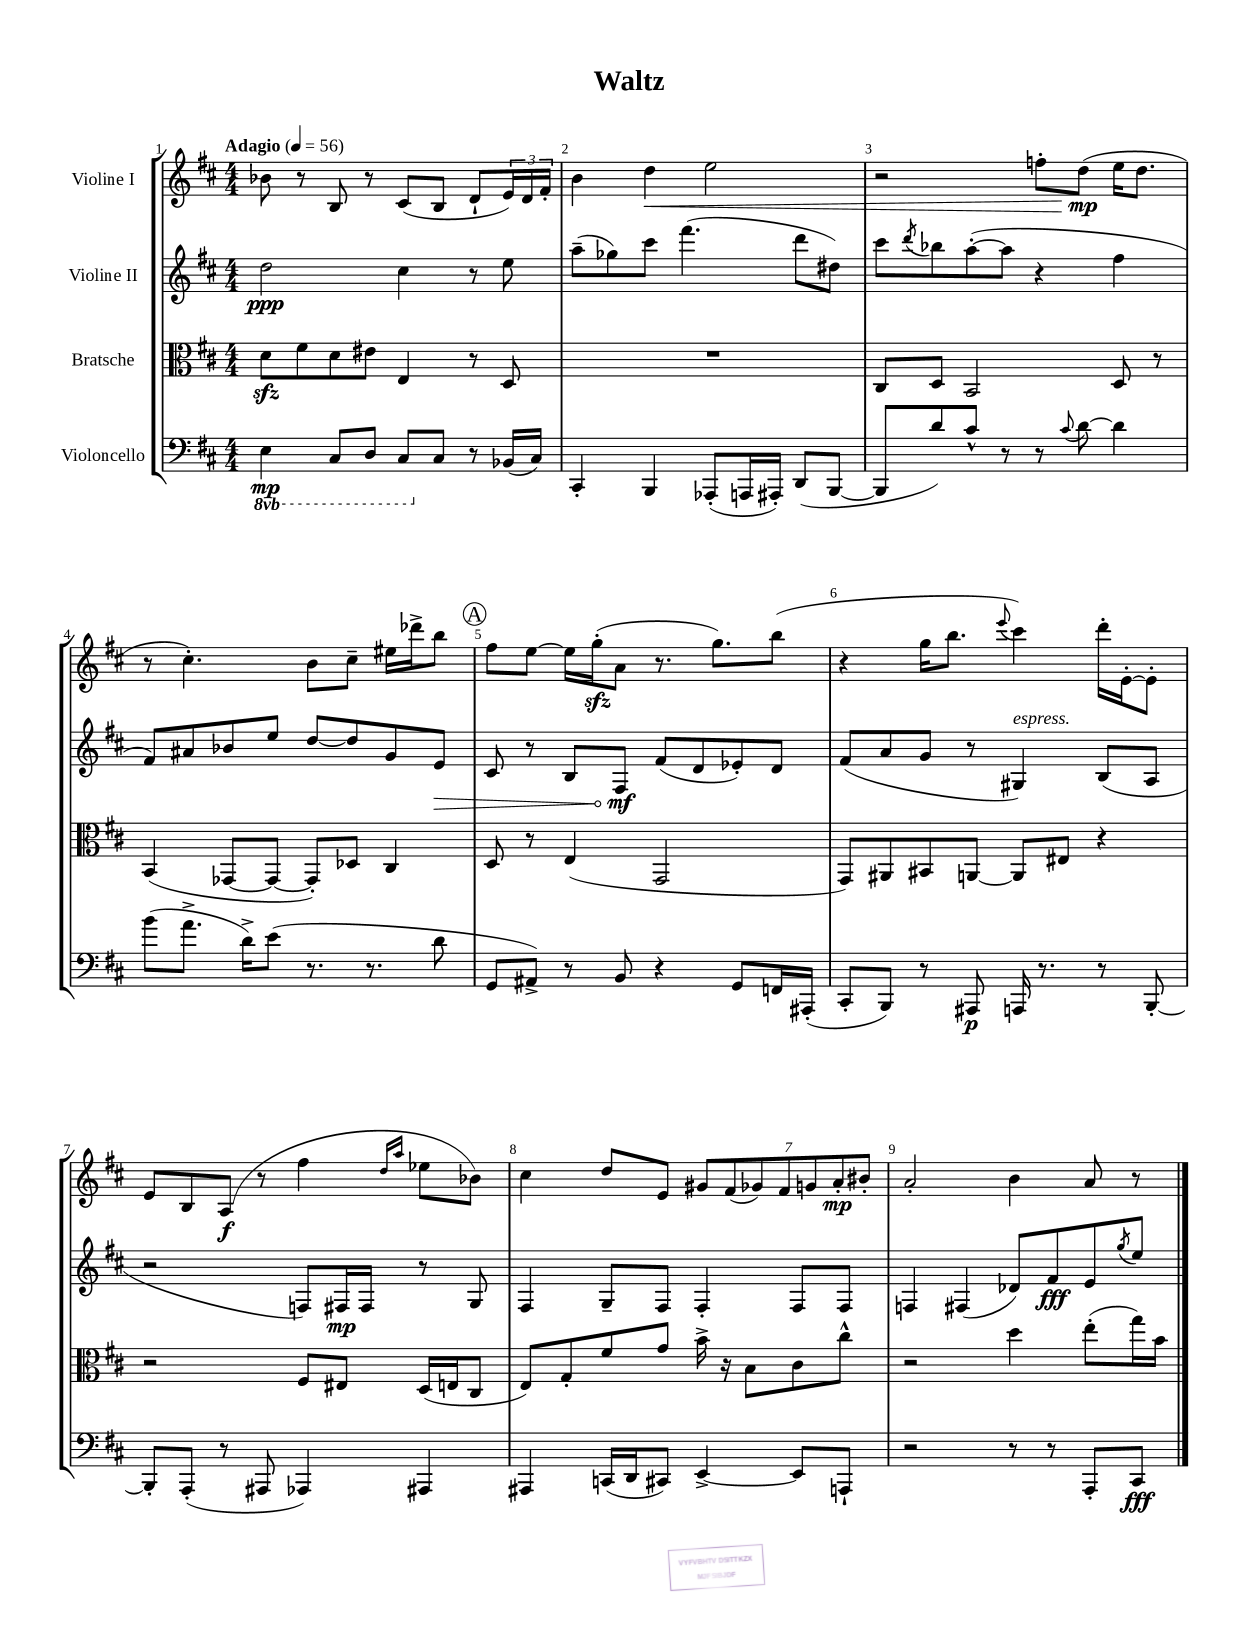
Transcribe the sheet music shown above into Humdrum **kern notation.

**kern	**kern	**kern	**kern
*staff4	*staff3	*staff2	*staff1
*clefF4	*clefC3	*clefG2	*clefG2
*k[f#c#]	*k[f#c#]	*k[f#c#]	*k[f#c#]
*M4/4	*M4/4	*M4/4	*M4/4
*MM56	*MM56	*MM56	*MM56
4EE	8d	2dd	8b-
.	8f#	.	8r
8CC#	8d	.	8B
8DD	8e#	.	8r
8CC#	4E	4cc#	(8c#
8C#	.	.	8B
8r	8r	8r	8d`
(16BB-	8D	8ee	24e)
.	.	.	24d
16C#)	.	.	.
.	.	.	24f#'
=	=	=	=
4CC#'	1r	(8aa~	4b
.	.	8gg-)	.
4BBB	.	8ccc#	4dd
.	.	(4.fff#	.
(8AAA-'	.	.	2ee
16AAA	.	.	.
16AAA#')	.	.	.
(8DD	.	8ddd	.
[8BBB	.	8dd#)	.
=	=	=	=
8BBB]	8C#	8ccc#	2r
.	.	8qddd	.
8d)	8D	8bb-	.
8c#^^	2BB	([8aa'	.
8r	.	8aa]	.
8r	.	4r	8ff'
8qqc#	.	.	.
[8d	.	.	(8dd
4d]	8D	4ff#	16ee
.	.	.	8.dd
.	8r	.	.
=	=	=	=
(8b	(4BB	8f#)	8r
8.a^	.	8a#	4.cc#')
.	[8GG-	8b-	.
16d^)	.	.	.
(8e	8GG-_	8ee	.
8.r	8GG-'])	[8dd	8b
.	8D-	8dd]	8cc#~
8.r	.	.	.
.	4C#	8g	16ee#
.	.	.	16ddd-^
8d	.	8e	8bb
=	=	=	=
8GG	8D	8c#	8ff#
8AA#^)	8r	8r	[8ee
8r	(4E	8B	16ee]
.	.	.	(16gg'
8BB	.	8F#	8a
4r	2GG	(8f#	8.r
.	.	8d	.
.	.	.	8.gg)
8GG	.	8e-')	.
16FF	.	8d	(8bb
(16AAA#'	.	.	.
=	=	=	=
8CC#'	8GG)	(8f#	4r
8BBB)	8AA#	8a	.
8r	8BB#	8g	16gg
.	.	.	8.bb
8AAA#	[8AA	8r	.
.	.	.	8qqeee
16AAA	8AA]	4G#)	4ccc#)
8.r	.	.	.
.	8E#	.	.
8r	4r	(8B	16ddd'
.	.	.	[16e'
[8BBB'	.	8A	8e']
=	=	=	=
8BBB']	2r	2r	8e
(8AAA'	.	.	8B
8r	.	.	(8A
8AAA#	.	.	8r
4AAA-)	8F#	8F)	4ff#
.	8E#	16F#	.
.	.	16F#	.
.	.	.	16qqdd
.	.	.	16qqaa
4AAA#	(16D	8r	8ee-
.	16E	.	.
.	8C#	8G	8b-)
=	=	=	=
4AAA#	8E)	4F#	4cc#
.	8G'	.	.
(16CC	8f#	8G~	8dd
16DD	.	.	.
8CC#)	8g	8F#	8e
[4EE^	16b^	4F#'	14g#
.	16r	.	.
.	.	.	(14f#
.	8B	.	.
.	.	.	14g-)
.	.	.	14f#
8EE]	8c#	8F#	.
.	.	.	14g
.	.	.	14a'
8AAA`	8cc#^^	8F#	.
.	.	.	14b#'
=	=	=	=
2r	2r	4F	2a'
.	.	(4F#	.
8r	4dd	8d-)	4b
8r	.	8f#	.
8AAA'	(8ee'	8e	8a
.	.	8qgg	.
8CC#	16gg)	8ee	8r
.	16b	.	.
==	==	==	==
*-	*-	*-	*-
